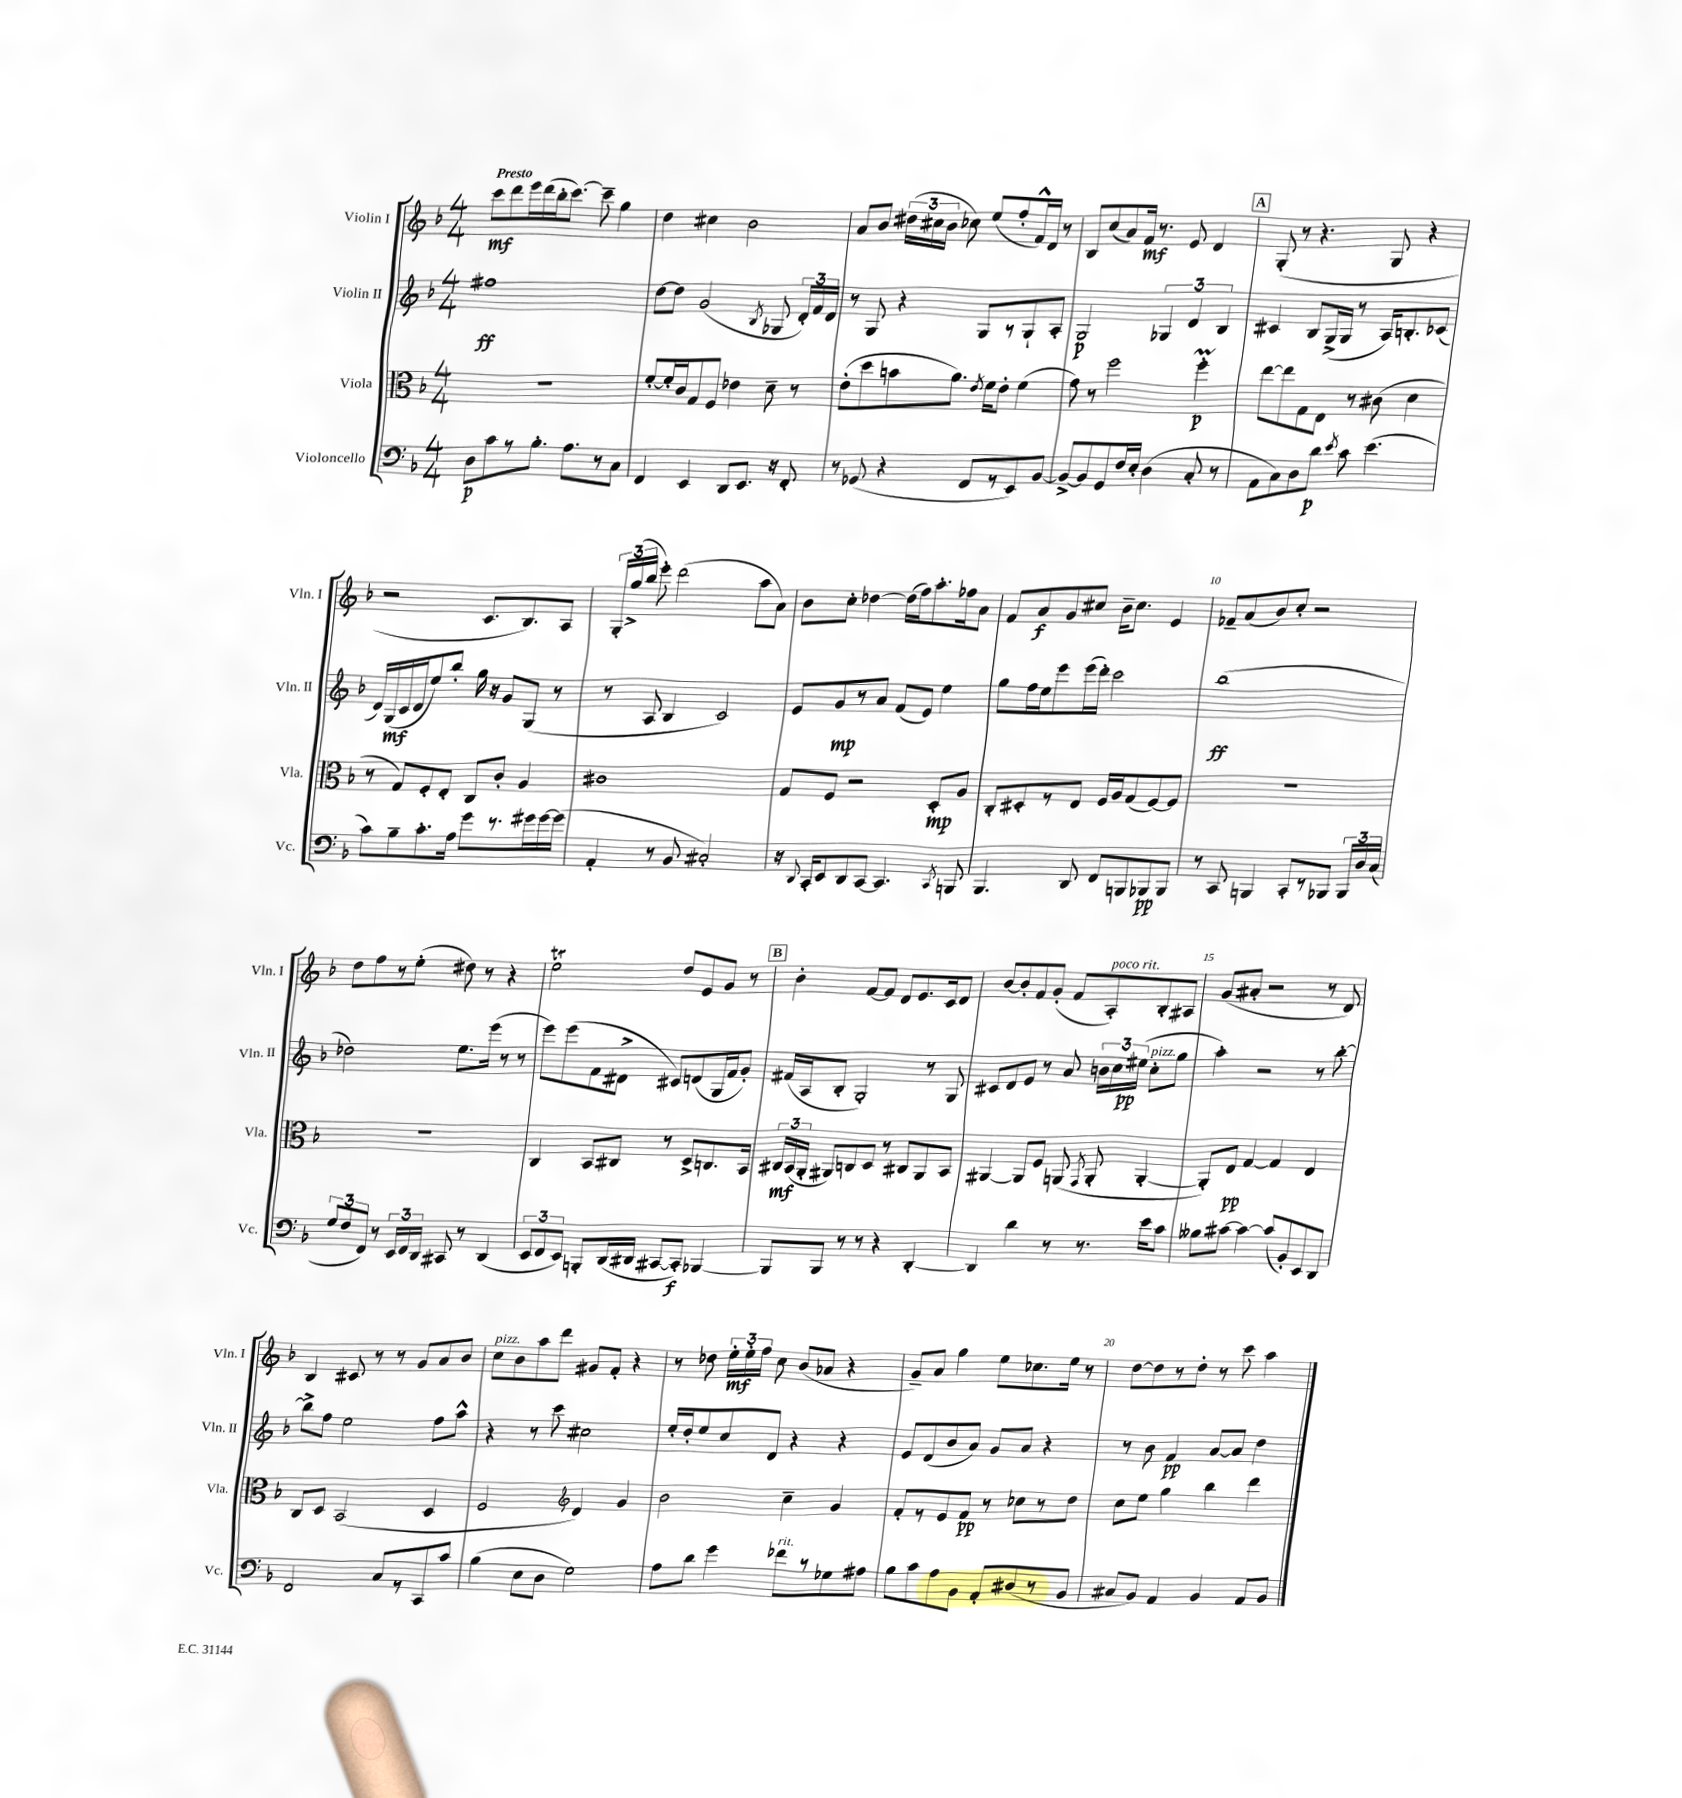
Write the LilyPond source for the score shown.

<<
\new StaffGroup <<
\new Staff = "s0" \with { instrumentName = "Violin I" shortInstrumentName = "Vln. I" } {
    \clef treble \key f \major \numericTimeSignature \time 4/4 \tempo "Presto"
    \autoBeamOff c'''8[\mf d'''8 e'''16 d'''16( bes''16-. c'''8.]~) c'''8-- g''4 |
    d''4 cis''4 bes'2 |
    a'8[ bes'8] \tuplet 3/2 { dis''16[( cis''16 bes'16] } ces''8) e''8[( f''8-. f'16-^) d'16] r8 |
    bes8[ c''8( a'8) f'16]\mf r8. e'8 d'4 |
    \mark \markup { \box "A" } g8-.( r8 r4. g8 r4 |
    r2 c'8.[ bes8.) a8] |
    \tuplet 3/2 { g16[-. g''16->( bes''16] } e'''8-.) d'''2( a''8[ a'8]) |
    bes'8[ c''8]-. des''4~ des''16[( f''16) a''8.-. fes''16 a'8] |
    f'8[ a'8\f g'8 cis''8] bes'16[-- cis''8.] e'4 |
    fes'8[-- a'8( bes'8) c''8]-. r2 |
    d''8[ f''8 r8 e''8]-.( dis''8) r8 r4 |
    e''2\trill d''8[ e'8 g'8] r8 |
    \mark \markup { \box "B" } bes'4-. f'8[~ f'8] d'8[ e'8. c'16 d'8] |
    bes'8[~ bes'8-. f'8 g'8]-.( f'8[ a8-.^\markup { \italic "poco rit." }) bes8-. ais8] |
    g'8[( ais'8]-. r2 r8 d'8) |
    bes4 cis'8 r8 r8 g'8[ a'8 bes'8] |
    c''8[^\markup { \italic "pizz." } bes'8 a''8 d'''8] gis'8[ f'8]-. r4 |
    r8 des''8 \tuplet 3/2 { e''16[-.\mf e''16-. f''16] } c''8 bes'8[( aes'8] r4 |
    g'8[--) a'8] g''4 e''8[ ces''8. e''16] r8 |
    d''8[~ d''8 r8 d''8]-. r8 c'''8 a''4 \bar "|." |
}
\new Staff = "s1" \with { instrumentName = "Violin II" shortInstrumentName = "Vln. II" } {
    \clef treble \key f \major \numericTimeSignature \time 4/4
    \autoBeamOff fis''1\ff |
    d''8[~ d''8] g'2( \acciaccatura { bes8 } ges8 \tuplet 3/2 { d'16[-.) f'16 d'16] } |
    r8 g8 r4 g8[ r8 g8-! a8]-. |
    g2\p \tuplet 3/2 { ges4 d'4 bes4 } |
    \mark \markup { \box "A" } cis'4 bes8[ g16->( g16] r8 a16[) b8.-. ces'8]( |
    d'16[) g16\mf( c'16 d'16 e''8) bes''8]-. g''16 r16 g'8[ g8]( r8 |
    r8 a8 bes4 c'2) |
    e'8[ g'8\mp r8 a'8] f'8[( e'8]) e''4 |
    g''8[ f''16 e''16 e'''8 e'''16( d'''16]-.) c'''2 |
    bes''1\ff( |
    des''2) e''8.[ e'''16]( r8 r8 |
    e'''8[) e'''8( f'8 dis'8]-> cis'8[) d'8( g16 f'16 g'8]-.) |
    \mark \markup { \box "B" } fis'16[( a16 bes8]-. g2-.) r8 g8 |
    cis'8[ d'8 e'8] r8 a'8 \tuplet 3/2 { b'16[ c''16 eis''16]\pp( } c''8[-.^\markup { \italic "pizz." } g''8] |
    a''4-.) r2 r8 bes''8~-. |
    bes''8[-> f''8] e''2 f''8[ a''8]-^ |
    r4 r8 c'''8 cis''2 |
    e''16[-. d''16-. e''8 c''8 d'8] r4 r4 |
    e'8[ d'8( bes'8 a'8]) g'8[ a'8] r4 |
    r8 bes'8 f'4\pp a'8[~ a'8] d''4 \bar "|." |
}
\new Staff = "s2" \with { instrumentName = "Viola" shortInstrumentName = "Vla." } {
    \clef alto \key f \major \numericTimeSignature \time 4/4
    \autoBeamOff R1 |
    f'8[~-. f'16-. c'16 g8 f8] ees'4 d'8-- r8 |
    e'8[-.( d''8 b'8 a'8.]) \acciaccatura { e'8 } f'16[ e'8]-. f'4( |
    g'8) r8 f''2 f''4-.\prall\p |
    \mark \markup { \box "A" } e''8[~ e''8 g8 e8] r8 cis'8( d'4 |
    r8 g8[) f8-. e8]-. c8[ c'8]-. a4 |
    cis'1 |
    g8[ f8] r2 d8[-.\mp a8] |
    c8[-. dis8-. r8 e8] f16[ a16 g8( f8~) f8] |
    R1 |
    R1 |
    c4 bes,8[ cis8] r8 d8[-> c8. bes,16] |
    \mark \markup { \box "B" } \tuplet 3/2 { cis16[\mf bes,16( a,16]-. } ais,8[) c8 d8] r8 cis8[ ais,8 bes,8] |
    ais,4~ ais,8[ f8] a,8( \acciaccatura { g,8 } a,8-. a,4~-. |
    a,8[-.) e8]\pp g4~ g4 e4 |
    c8[ d8] bes,2( d4 |
    f2 \clef treble d'4) g'4 |
    bes'2 c''4-- g'4 |
    f'8[-. r8 e'8 f'8]\pp r8 ces''8[ r8 d''8] |
    c''8[ e''8] g''4 bes''4 d'''4 \bar "|." |
}
\new Staff = "s3" \with { instrumentName = "Violoncello" shortInstrumentName = "Vc." } {
    \clef bass \key f \major \numericTimeSignature \time 4/4
    \autoBeamOff d8[\p c'8 r8 bes8.]-. a8.[ r8 c8] |
    f,4 e,4 d,8[ e,8.] r16 f,8-. |
    r8 ges,8( r4 f,8[ r8 e,8) bes,8]~ |
    bes,8[~-> bes,8 g,8 f16 e16]-. d4( c8-. r8 |
    \mark \markup { \box "A" } a,8[ c8) d8 d'8]\p \acciaccatura { e'8 } c'8 e'4.( |
    c'8[) bes8-- c'8.-. a16] g'8[ r8. gis'16 gis'16~ gis'16]( |
    a,4-. r8 bes,8 cis2-.) |
    r16 \appoggiatura { d,8 } c,16[-. e,8 d,8 c,8]~ c,4. \acciaccatura { c,8 } b,,8 |
    bes,,4. d,8 f,8[ b,,8 bes,,8\pp bes,,8] |
    r8 c,8 b,,4 c,8[-. r8 bes,,8] \tuplet 3/2 { bes,,16[ d16 c16]( } |
    \tuplet 3/2 { g8[ f8 f,8]) } r8 \tuplet 3/2 { e,16[ f,16 d,16] } cis,8 r8 d,4( |
    \tuplet 3/2 { e,8[ f,8 e,8]) } b,,8[-. d,16( dis,16] cis,8[~ cis,8]-.\f) bes,,4~ |
    \mark \markup { \box "B" } bes,,8[ bes,,8] r8 r8 r4 d,4~-. |
    d,4 d'4 r8 r8. e'16[ c'8] |
    beses8[ cis'8]~ cis'4~ cis'8[( bes,8-.) e,8 d,8] |
    f,2 c8[ r8 c,8 c'8] |
    bes4( e8[ d8] g2) |
    a8[ d'8] g'4 fes'8[^\markup { \italic "rit." } r8 ges8 ais8] |
    bes8[ c'8 a8 bes,8] a,8[-. dis8( r8 bes,8] |
    cis8[ bes,8]) a,4 bes,4 a,8[ bes,8] \bar "|." |
}
>>
>>
\layout { \context { \Score \override BarNumber.break-visibility = ##(#f #t #t) barNumberVisibility = #(every-nth-bar-number-visible 5) } }
